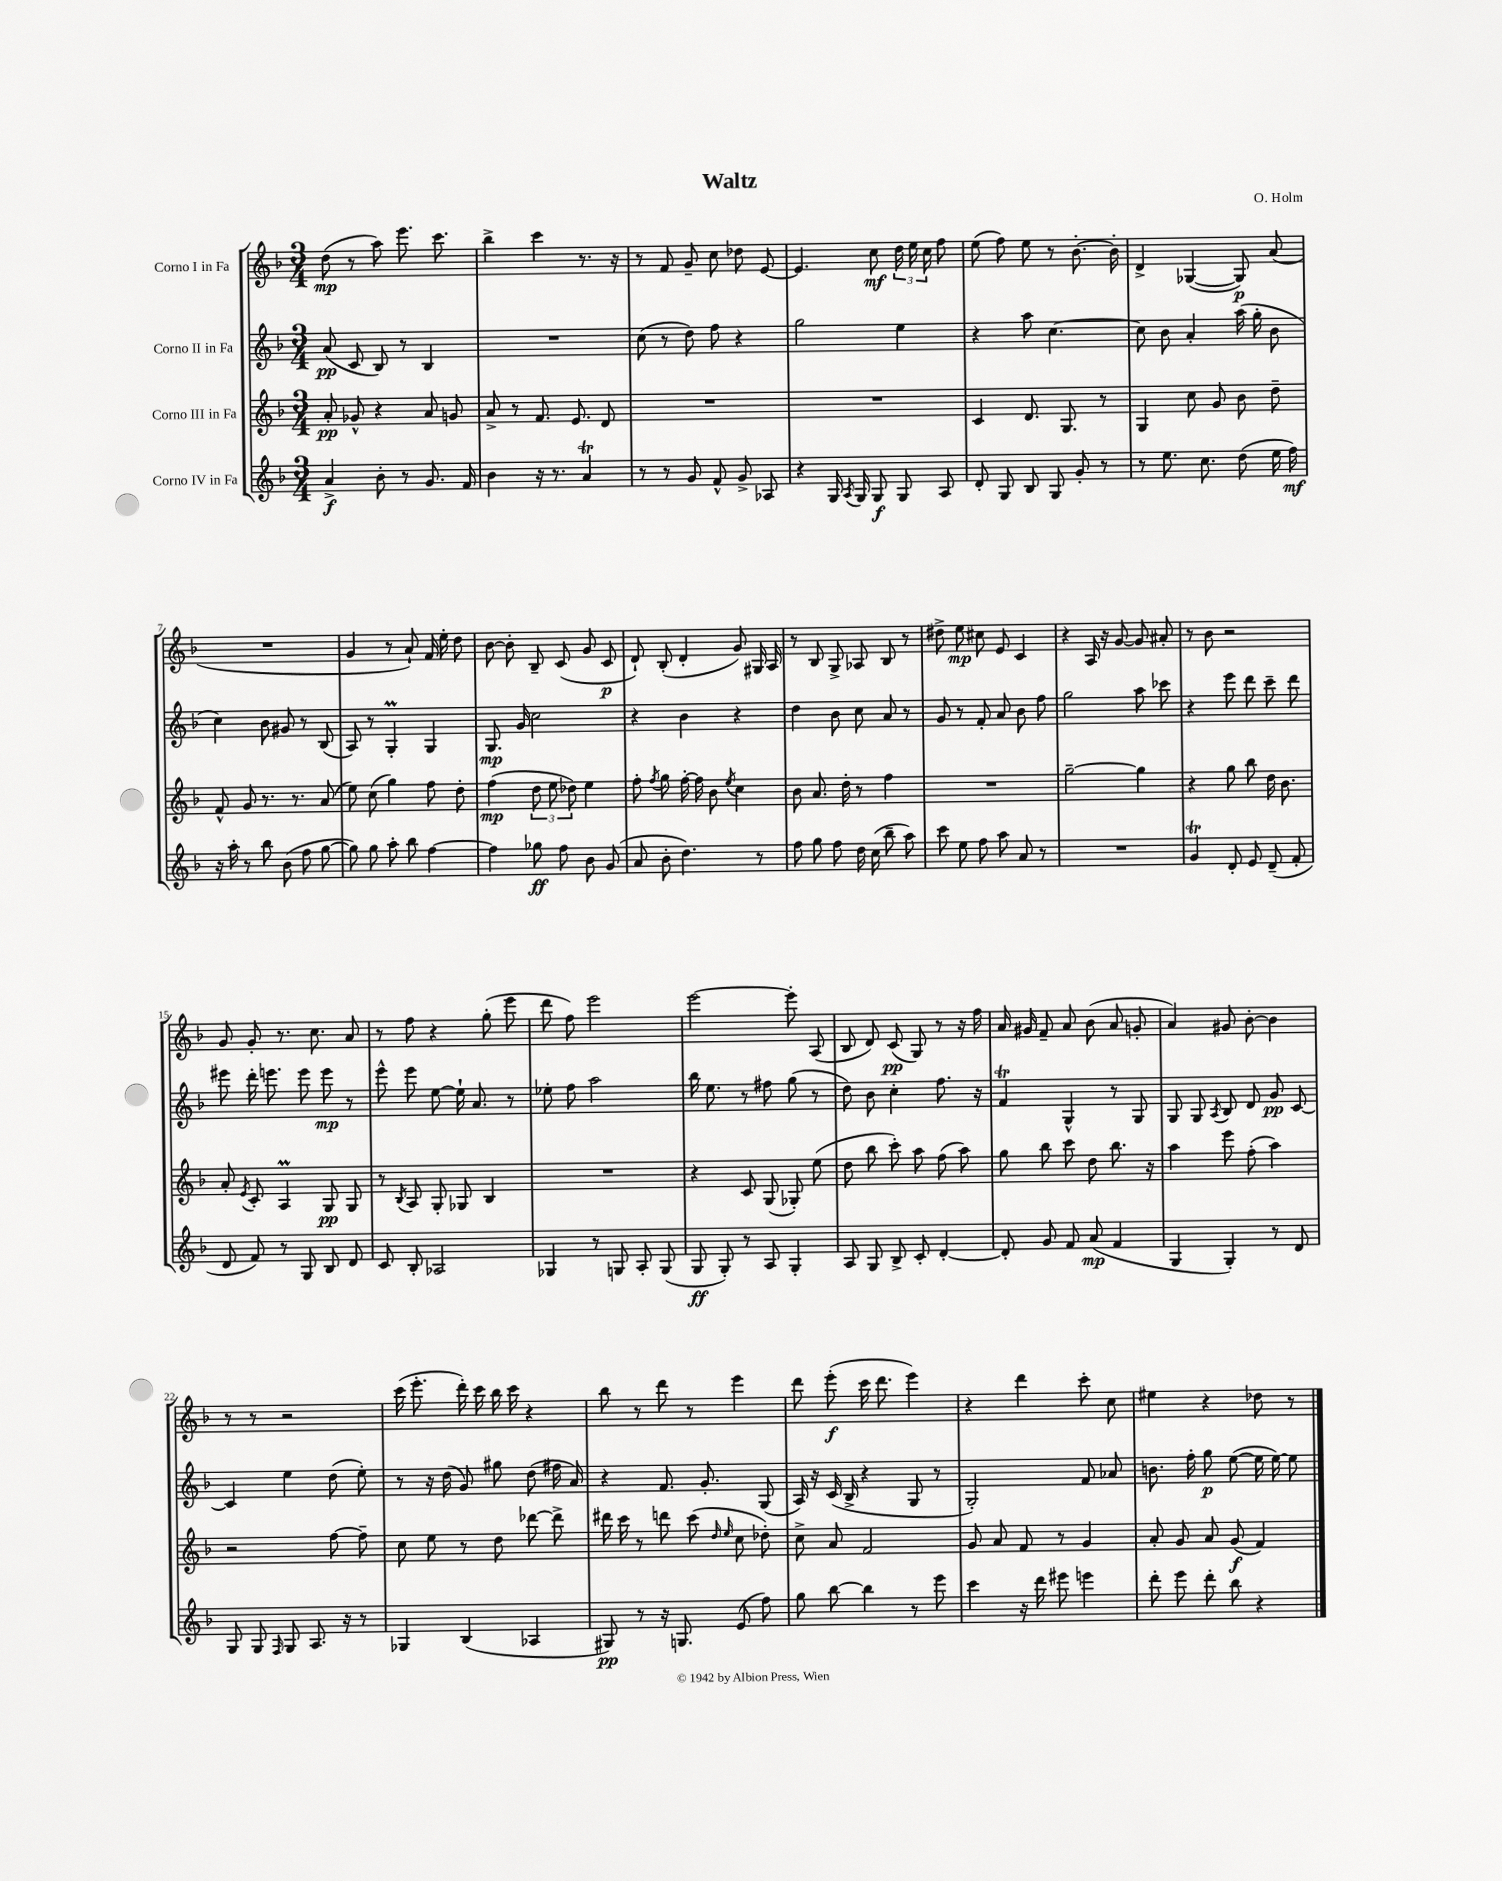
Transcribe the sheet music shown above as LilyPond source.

\header { title = "Waltz" composer = "O. Holm" }
<<
\new StaffGroup <<
\new Staff = "s0" \with { instrumentName = "Corno I in Fa" } {
    \clef treble \key f \major \numericTimeSignature \time 3/4
    \autoBeamOff d''8\mp( r8 a''8) e'''8. c'''8. |
    bes''4-> c'''4 r8. r16 |
    r8 f'8 g'8-- c''8 des''8 e'8~ |
    e'4. c''8\mf \tuplet 3/2 { d''16 e''16 c''16 } f''8 |
    e''8( f''8) e''8 r8 bes'8.~-. bes'16-. |
    d'4-> ges4~( ges8\p) a'8( |
    R2. |
    g'4 r8 a'8-!) f'16 e''16-. d''8 |
    bes'8~ bes'8-. bes8-- c'8( g'8 c'8\p |
    d'8-!) bes8-.( d'4-. g'8) gis16 a16 |
    r8 bes8 g8-> aes8 bes8 r8 |
    dis''8-> e''8\mp cis''8 e'8 c'4 |
    r4 a16 r16 g'8~ g'8 ais'8-. |
    r8 bes'8 r2 |
    g'8 g'8-. r8. c''8. a'8 |
    r8 f''8 r4 g''8-.( e'''8 |
    d'''8 f''8) e'''2 |
    e'''2~ e'''8-. a8( |
    bes8 d'8) c'8\pp( g8) r8 r16 f''16 |
    a'16 gis'16 f'8-- a'8 bes'8( a'8 g'8-. |
    a'4) gis'8 bes'8~-. bes'4 |
    r8 r8 r2 |
    c'''16( e'''8.-. d'''16-.) c'''16 bes''16 c'''16 r4 |
    bes''8 r8 d'''8 r8 e'''4 |
    d'''8 e'''8-.\f( c'''16 d'''8. e'''4) |
    r4 d'''4 c'''8-. c''8 |
    eis''4 r4 des''8 r8 \bar "|." |
}
\new Staff = "s1" \with { instrumentName = "Corno II in Fa" } {
    \clef treble \key f \major \numericTimeSignature \time 3/4
    \autoBeamOff a'8\pp( c'8 bes8) r8 bes4 |
    R2. |
    c''8( r8 d''8) f''8 r4 |
    g''2 e''4 |
    r4 a''8 c''4.~ |
    c''8 bes'8 a'4-. a''16( g''16-. bes'8 |
    c''4) bes'8 gis'8 r8 bes8( |
    a8) r8 g4-.\prall g4 |
    g8.\mp g'16 c''2 |
    r4 bes'4 r4 |
    d''4 bes'8 c''8 a'8 r8 |
    g'8 r8 f'8-. a'8 bes'8 f''8 |
    g''2 a''8 ces'''8 |
    r4 e'''8 d'''8 c'''8-- d'''8 |
    eis'''8 d'''16-. e'''8. e'''8 e'''8\mp r8 |
    e'''8-^ e'''8 e''8~ e''16-! a'8. r8 |
    ees''8-. f''8 a''2 |
    bes''16 e''8. r8 fis''8 g''8( r8 |
    d''8) bes'8 c''4-. f''8. r16 |
    f'4\trill g4-^ r8 g8 |
    g8 g8 \acciaccatura { a8 } bes8 d'8 g'8\pp c'8~ |
    c'4 e''4 d''8( e''8-.) |
    r8 r16 d''16( g'8) gis''8 d''8( fis''16 a'16) |
    r4 f'8. g'8.-. g8( |
    a16) r16 c'16( bes16-> r4 g8 r8 |
    g2-.) f'8 aes'8 |
    b'8. f''16-. g''8\p e''8~( e''16 e''16~) e''8 \bar "|." |
}
\new Staff = "s2" \with { instrumentName = "Corno III in Fa" } {
    \clef treble \key f \major \numericTimeSignature \time 3/4
    \autoBeamOff a'8-.\pp ges'8-^ r4 a'8 g'8 |
    a'8-> r8 f'8. e'8. d'8 |
    R2. |
    R2. |
    c'4 d'8. g8. r8 |
    g4 c''8 g'8 bes'8 d''8-- |
    f'8-^ g'8 r8. r8. a'8( |
    e''8) c''8( g''4) f''8 d''8-. |
    f''4\mp( \tuplet 3/2 { d''8 e''8 des''8) } e''4 |
    f''8-. \acciaccatura { f''8 } g''8 f''16~-. f''16 bes'8 \acciaccatura { e''8 } c''4 |
    bes'8 a'8. d''16-. r8 f''4 |
    R2. |
    g''2~-- g''4 |
    r4 g''8 bes''8 d''16 bes'8. |
    a'8-. \acciaccatura { e'8 } c'8-. a4\prall g8\pp g8 |
    r8 \acciaccatura { bes8 } a8 g8-. ges8 bes4 |
    R2. |
    r4 c'8 g8( ges8-.) e''8( |
    d''8 bes''8 c'''8-.) a''8 f''8( a''8) |
    g''8 bes''8 c'''8 d''8 bes''8. r16 |
    a''4 e'''8 f''8-.( a''4) |
    r2 f''8~ f''8-- |
    c''8 e''8 r8 d''8 des'''8~ des'''8-> |
    dis'''16 c'''16 r8 d'''8 c'''8( \grace { d''16 e''16 } c''8 des''8-.) |
    c''8-> a'8 f'2 |
    g'8 a'8 f'8 r8 g'4 |
    a'8-. g'8 a'8 g'8\f( f'4) \bar "|." |
}
\new Staff = "s3" \with { instrumentName = "Corno IV in Fa" } {
    \clef treble \key f \major \numericTimeSignature \time 3/4
    \autoBeamOff a'4->\f bes'8-. r8 g'8. f'16 |
    bes'4 r16 r8. a'4\trill |
    r8 r8 g'8 f'8-^ g'8-> aes8 |
    r4 g16 \acciaccatura { a8 } g16 g8\f g8 a8 |
    d'8-. g8 bes8 g8 g'8-. r8 |
    r8 e''8. c''8. d''8( e''16 f''16\mf) |
    r16 a''16-. r8 bes''8 bes'8( f''8 g''8~ |
    g''8) g''8 a''8-. bes''8 f''4~ |
    f''4 ges''8\ff f''8 bes'8 g'8( |
    a'8 bes'8-. d''4.) r8 |
    f''8 g''8 f''8 d''16 c''16( bes''8-- a''8) |
    c'''8 e''8 f''8 a''8 a'8 r8 |
    R2. |
    g'4\trill d'8-. e'8 d'8--( f'8-. |
    d'8 f'8) r8 g8 bes8 d'8 |
    c'8 bes8-. aes2 |
    ges4 r8 g8 a8-. g8( |
    g8\ff g8-.) r8 a8 g4-. |
    a8 g8 bes8-> c'8-. d'4~-. |
    d'8-. g'8 f'8 a'8\mp( f'4 |
    g4 g4-.) r8 d'8 |
    g8 g8 \grace { f16 } g8 a8. r16 r8 |
    ges4 bes4( aes4 |
    gis8\pp) r8 r16 g8. e'8( f''8) |
    g''8 bes''8~ bes''4 r8 e'''8 |
    c'''4 r16 d'''16 eis'''8 e'''4 |
    d'''8-. e'''8 d'''8-. bes''8 r4 \bar "|." |
}
>>
>>
